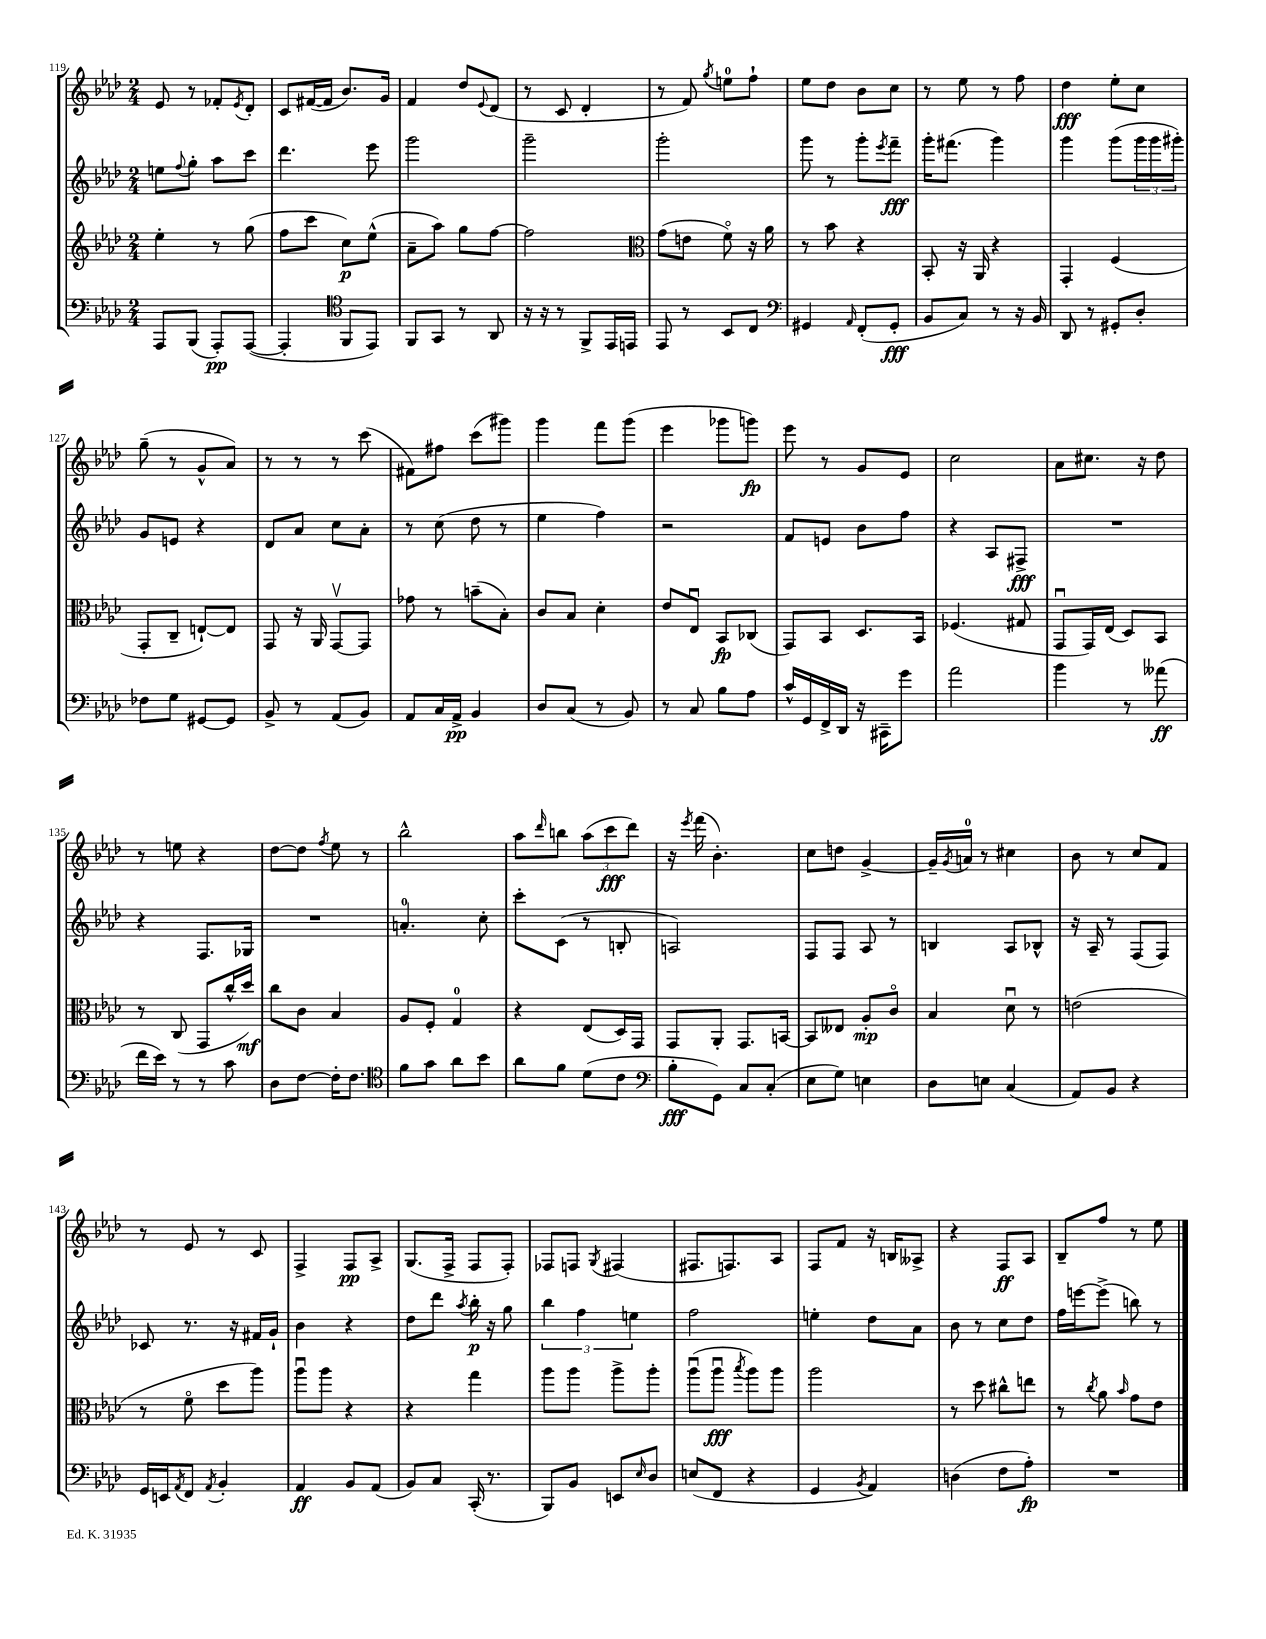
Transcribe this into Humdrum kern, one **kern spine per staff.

**kern	**dynam	**kern	**dynam	**kern	**dynam	**kern	**dynam
*part4	*part4	*part3	*part3	*part2	*part2	*part1	*part1
*staff4	*staff4	*staff3	*staff3	*staff2	*staff2	*staff1	*staff1
*clefF4	*	*clefG2	*	*clefG2	*	*clefG2	*
*k[b-e-a-d-]	*	*k[b-e-a-d-]	*	*k[b-e-a-d-]	*	*k[b-e-a-d-]	*
*M2/4	*	*M2/4	*	*M2/4	*	*M2/4	*
=119	=119	=119	=119	=119	=119	=119	=119
8AAA-/L	.	4ee-'\	.	8een\L	.	8e-/	.
.	.	.	.	8qqff/	.	.	.
(8BBB-/J	.	.	.	8gg'\J	.	8r	.
8AAA-'/L)	pp	8r	.	8aa-\L	.	8f-X'/L	.
.	.	.	.	.	.	8qe-/	.
([8AAA-/J	.	(8gg\	.	8ccc\J	.	8d-'/J	.
=120	=120	=120	=120	=120	=120	=120	=120
4AAA-'/]	.	8ff\L	.	4.ddd-\	.	8c/L	.
.	.	8ccc\J	.	.	.	([16f#X/L	.
.	.	.	.	.	.	16f#/JJ]	.
*clefC4	*	*	*	*	*	*	*
8FF/L	.	8cc\L)	p	.	.	8.b-/L)	.
8EE-/J)	.	(8ee-^^\J	.	8eee-\	.	.	.
.	.	.	.	.	.	16g/Jk	.
=121	=121	=121	=121	=121	=121	=121	=121
8FF/L	.	8a-~\L	.	2ggg\	.	4f/	.
8GG/J	.	8aa-\J)	.	.	.	.	.
8r	.	8gg\L	.	.	.	8dd-/L	.
.	.	.	.	.	.	8qqe-/	.
8AA-/	.	[8ff\J	.	.	.	(8d-/J	.
=122	=122	=122	=122	=122	=122	=122	=122
16r	.	2ff\]	.	2ggg~\	.	8r	.
16r	.	.	.	.	.	.	.
8r	.	.	.	.	.	8c/	.
8FF^/L	.	.	.	.	.	4d-'/	.
16EE-/L	.	.	.	.	.	.	.
16EEn/JJ	.	.	.	.	.	.	.
=123	=123	=123	=123	=123	=123	=123	=123
*	*	*clefC3	*	*	*	*	*
8EE-/	.	(8g\L	.	2ggg'\	.	8r	.
8r	.	8en\J	.	.	.	8f/)	.
.	.	.	.	.	.	8qgg/	.
8BB-/L	.	8f\)	.	.	.	8een\L	.
8C/J	.	16r	.	.	.	8ff`\J	.
.	.	16a-\	.	.	.	.	.
=124	=124	=124	=124	=124	=124	=124	=124
*clefF4	*	*	*	*	*	*	*
4GG#X/	.	8r	.	8ggg\	.	8ee-\L	.
.	.	8b-\	.	8r	.	8dd-\J	.
16qqAA-/	.	.	.	.	.	.	.
(8FF'/L	.	4r	.	8ggg'\L	.	8b-\L	.
.	.	.	.	8qeee-/	.	.	.
8GG#'/J	fff	.	.	8fff~\J	fff	8cc\J	.
=125	=125	=125	=125	=125	=125	=125	=125
8BB-/L	.	8BB-'/	.	16ggg'\KL	.	8r	.
.	.	.	.	(8.fff#X\J	.	.	.
8C/J)	.	16r	.	.	.	8ee-\	.
.	.	16AA-/	.	.	.	.	.
8r	.	4r	.	4ggg\)	.	8r	.
16r	.	.	.	.	.	8ff\	.
16BB-/	.	.	.	.	.	.	.
=126	=126	=126	=126	=126	=126	=126	=126
8DD-/	.	4GG'/	.	4ggg\	.	4dd-\	fff
8r	.	.	.	.	.	.	.
8GG#X'/L	.	(4F/	.	(8ggg\L	.	8ee-'\L	.
8D-'/J	.	.	.	24ggg\L	.	8cc\J	.
.	.	.	.	24ggg\	.	.	.
.	.	.	.	24ggg#X'\JJ)	.	.	.
!!LO:LB:g=z
=127	=127	=127	=127	=127	=127	=127	=127
8F-X\L	.	8GG'/L	.	8g/L	.	(8gg~\	.
8G\J	.	8C~/J	.	8en/J	.	8r	.
[8GG#X/L	.	[8En`/L)	.	4r	.	8g^^/L	.
8GG#/J]	.	8E/J]	.	.	.	8a-/J)	.
=128	=128	=128	=128	=128	=128	=128	=128
8BB-^/	.	8GG/	.	8d-/L	.	8r	.
8r	.	16r	.	8a-/J	.	8r	.
.	.	16AA-/	.	.	.	.	.
(8AA-/L	.	[8GGv/L	.	8cc\L	.	8r	.
8BB-/J)	.	8GG/J]	.	8a-'\J	.	(8ccc\	.
=129	=129	=129	=129	=129	=129	=129	=129
8AA-/L	.	8g-X\	.	8r	.	8f#X\L)	.
16C/L	.	8r	.	(8cc\	.	8ff#X\J	.
16AA-^/JJ	pp	.	.	.	.	.	.
4BB-/	.	(8bn~\L	.	8dd-\	.	(8ccc\L	.
.	.	8B-'\J)	.	8r	.	8ggg#X\J)	.
=130	=130	=130	=130	=130	=130	=130	=130
8D-/L	.	8c/L	.	4ee-\	.	4ggg\	.
(8C/J	.	8B-/J	.	.	.	.	.
8r	.	4d-'\	.	4ff\)	.	8fff\L	.
8BB-/)	.	.	.	.	.	(8ggg\J	.
=131	=131	=131	=131	=131	=131	=131	=131
8r	.	8e-/L	.	2r	.	4eee-\	.
8C/	.	8E-u/J	.	.	.	.	.
8B-\L	.	8BB-/L	fp	.	.	8ggg-X\L	.
8A-\J	.	(8C-X/J	.	.	.	8gggn\J)	fp
=132	=132	=132	=132	=132	=132	=132	=132
16c^^/LL	.	8GG/L)	.	8f/L	.	8eee-\	.
16GG/	.	.	.	.	.	.	.
16FF^/	.	8BB-/J	.	8en/J	.	8r	.
16DD-/JJ	.	.	.	.	.	.	.
16r	.	8.D-/L	.	8b-\L	.	8g/L	.
16CC#X~\KL	.	.	.	.	.	.	.
8g\J	.	.	.	8ff\J	.	8e-/J	.
.	.	16BB-/Jk	.	.	.	.	.
=133	=133	=133	=133	=133	=133	=133	=133
2a-\	.	(4.F-X/	.	4r	.	2cc\	.
.	.	.	.	8A-/L	.	.	.
.	.	8G#X/	.	8F#X^/J	fff	.	.
=134	=134	=134	=134	=134	=134	=134	=134
4b-\	.	8GGu/L	.	2r	.	8a-\L	.
.	.	16GG/L)	.	.	.	8.cc#X\J	.
.	.	(16E-/JJ	.	.	.	.	.
8r	.	8D-/L)	.	.	.	.	.
.	.	.	.	.	.	16r	.
(8a--X\	ff	8BB-/J	.	.	.	8dd-\	.
!!LO:LB:g=z
=135	=135	=135	=135	=135	=135	=135	=135
16f\LL	.	8r	.	4r	.	8r	.
16e-\JJ)	.	.	.	.	.	.	.
8r	.	(8C/	.	.	.	8een\	.
8r	.	8GG/L	.	8.F/L	.	4r	.
8c\	.	16cc^^/L	.	.	.	.	.
.	.	16dd-/JJ)	mf	16G-X/Jk	.	.	.
=136	=136	=136	=136	=136	=136	=136	=136
8D-\L	.	8cc\L	.	2r	.	[8dd-\L	.
[8F\J	.	8c\J	.	.	.	8dd-\J]	.
.	.	.	.	.	.	8qff/	.
16F'\KL]	.	4B-/	.	.	.	8ee-\	.
8.F\J	.	.	.	.	.	.	.
.	.	.	.	.	.	8r	.
=137	=137	=137	=137	=137	=137	=137	=137
*clefC4	*	*	*	*	*	*	*
8f\L	.	8A-/L	.	4.an'/	.	2bb-^^\	.
8g\J	.	8F'/J	.	.	.	.	.
8a-\L	.	4G/	.	.	.	.	.
8b-\J	.	.	.	8cc'\	.	.	.
=138	=138	=138	=138	=138	=138	=138	=138
8a-\L	.	4r	.	8ccc'\L	.	8aa-\L	.
.	.	.	.	.	.	16qqddd-/	.
8f\J	.	.	.	(8c\J	.	8bbn\J	.
(8d-\L	.	(8E-/L	.	8r	.	(12aa-\L	.
.	.	.	.	.	.	12ccc\	fff
8c\J	.	16D-/L)	.	8Bn'/	.	.	.
.	.	.	.	.	.	12ddd-\J)	.
.	.	16GG/JJ	.	.	.	.	.
=139	=139	=139	=139	=139	=139	=139	=139
*clefF4	*	*	*	*	*	*	*
8B-'\L	fff	8GG/L	.	2An/)	.	16r	.
.	.	.	.	.	.	8qeee-/	.
.	.	.	.	.	.	(16fff\	.
8GG\J)	.	8AA-'/J	.	.	.	4.b-'\)	.
8C/L	.	8.GG/L	.	.	.	.	.
(8C'/J	.	.	.	.	.	.	.
.	.	[16BBn/Jk	.	.	.	.	.
=140	=140	=140	=140	=140	=140	=140	=140
8E-\L	.	8BB/L]	.	8F/L	.	8cc\L	.
8G\J)	.	8E--X/J	.	8F/J	.	8ddn\J	.
4En\	.	8A-'/L	mp	8A-/	.	[4g^/	.
.	.	8c/J	.	8r	.	.	.
=141	=141	=141	=141	=141	=141	=141	=141
8D-\L	.	4B-/	.	4Bn/	.	16g~/LL]	.
.	.	.	.	.	.	8qg/	.
.	.	.	.	.	.	16an/JJ	.
8En\J	.	.	.	.	.	8r	.
(4C/	.	8d-u\	.	8A-/L	.	4cc#X\	.
.	.	8r	.	8B-X^^/J	.	.	.
=142	=142	=142	=142	=142	=142	=142	=142
8AA-/L)	.	(2en\	.	16r	.	8b-\	.
.	.	.	.	16A-~/	.	.	.
8BB-/J	.	.	.	8r	.	8r	.
4r	.	.	.	(8F/L	.	8cc/L	.
.	.	.	.	8F/J)	.	8f/J	.
!!LO:LB:g=z
=143	=143	=143	=143	=143	=143	=143	=143
16GG/LL	.	8r	.	8c-X/	.	8r	.
16EEn/J	.	.	.	.	.	.	.
8qAA-/	.	.	.	.	.	.	.
8FF/J	.	8f\	.	8.r	.	8e-/	.
8qAA-/	.	.	.	.	.	.	.
4BB-'/	.	8dd-\L	.	.	.	8r	.
.	.	.	.	16r	.	.	.
.	.	8aa-\J)	.	16f#X/LL	.	8c/	.
.	.	.	.	16g`/JJ	.	.	.
=144	=144	=144	=144	=144	=144	=144	=144
4AA-/	ff	8aa-u\L	.	4b-\	.	4F^/	.
.	.	8aa-\J	.	.	.	.	.
8BB-/L	.	4r	.	4r	.	8F/L	pp
(8AA-/J	.	.	.	.	.	8A-^/J	.
=145	=145	=145	=145	=145	=145	=145	=145
8BB-/L)	.	4r	.	8dd-\L	.	(8.G/L	.
8C/J	.	.	.	8ddd-\J	.	.	.
.	.	.	.	.	.	16F^/Jk	.
.	.	.	.	8qaa-/	.	.	.
(16CC'/	.	4gg\	.	16bb-'\	p	8F/L	.
8.r	.	.	.	16r	.	.	.
.	.	.	.	8gg\	.	8F'/J)	.
=146	=146	=146	=146	=146	=146	=146	=146
8BBB-/L)	.	8aa-\L	.	6bb-\	.	8F-X/L	.
8BB-/J	.	8aa-\J	.	.	.	8Fn/J	.
.	.	.	.	6ff\	.	.	.
.	.	.	.	.	.	8qG/	.
8EEn/L	.	8aa-^\L	.	.	.	(4F#X/	.
.	.	.	.	6een\	.	.	.
16qqE-/	.	.	.	.	.	.	.
8D-/J	.	8aa-'\J	.	.	.	.	.
=147	=147	=147	=147	=147	=147	=147	=147
(8En/L	.	(8aa-u\L	.	2ff\	.	8.F#X/L	.
8FF/J	.	8aa-u\J	fff	.	.	.	.
.	.	.	.	.	.	8.Fn/)	.
.	.	8qbb-/	.	.	.	.	.
4r	.	8aa-\L)	.	.	.	.	.
.	.	8aa-\J	.	.	.	8A-/J	.
=148	=148	=148	=148	=148	=148	=148	=148
4GG/	.	2aa-\	.	4een'\	.	8F/L	.
.	.	.	.	.	.	8f/J	.
8qBB-/	.	.	.	.	.	.	.
4AA-/)	.	.	.	8dd-\L	.	16r	.
.	.	.	.	.	.	16Bn/KL	.
.	.	.	.	8a-\J	.	8A--X^/J	.
=149	=149	=149	=149	=149	=149	=149	=149
(4Dn\	.	8r	.	8b-\	.	4r	.
.	.	8dd-\	.	8r	.	.	.
8F\L	.	8cc#X^^\L	.	8cc\L	.	8F/L	ff
8A-'\J)	fp	8een\J	.	8dd-\J	.	8A-/J	.
=150	=150	=150	=150	=150	=150	=150	=150
2r	.	8r	.	16ff\LL	.	8B-~/L	.
.	.	.	.	[16eeen\J	.	.	.
.	.	8qcc/	.	.	.	.	.
.	.	8a-\	.	(8eee^\J]	.	8ff/J	.
.	.	16qqb-/	.	.	.	.	.
.	.	8g\L	.	8bbn\)	.	8r	.
.	.	8e-\J	.	8r	.	8ee-\	.
==	==	==	==	==	==	==	==
*-	*-	*-	*-	*-	*-	*-	*-
